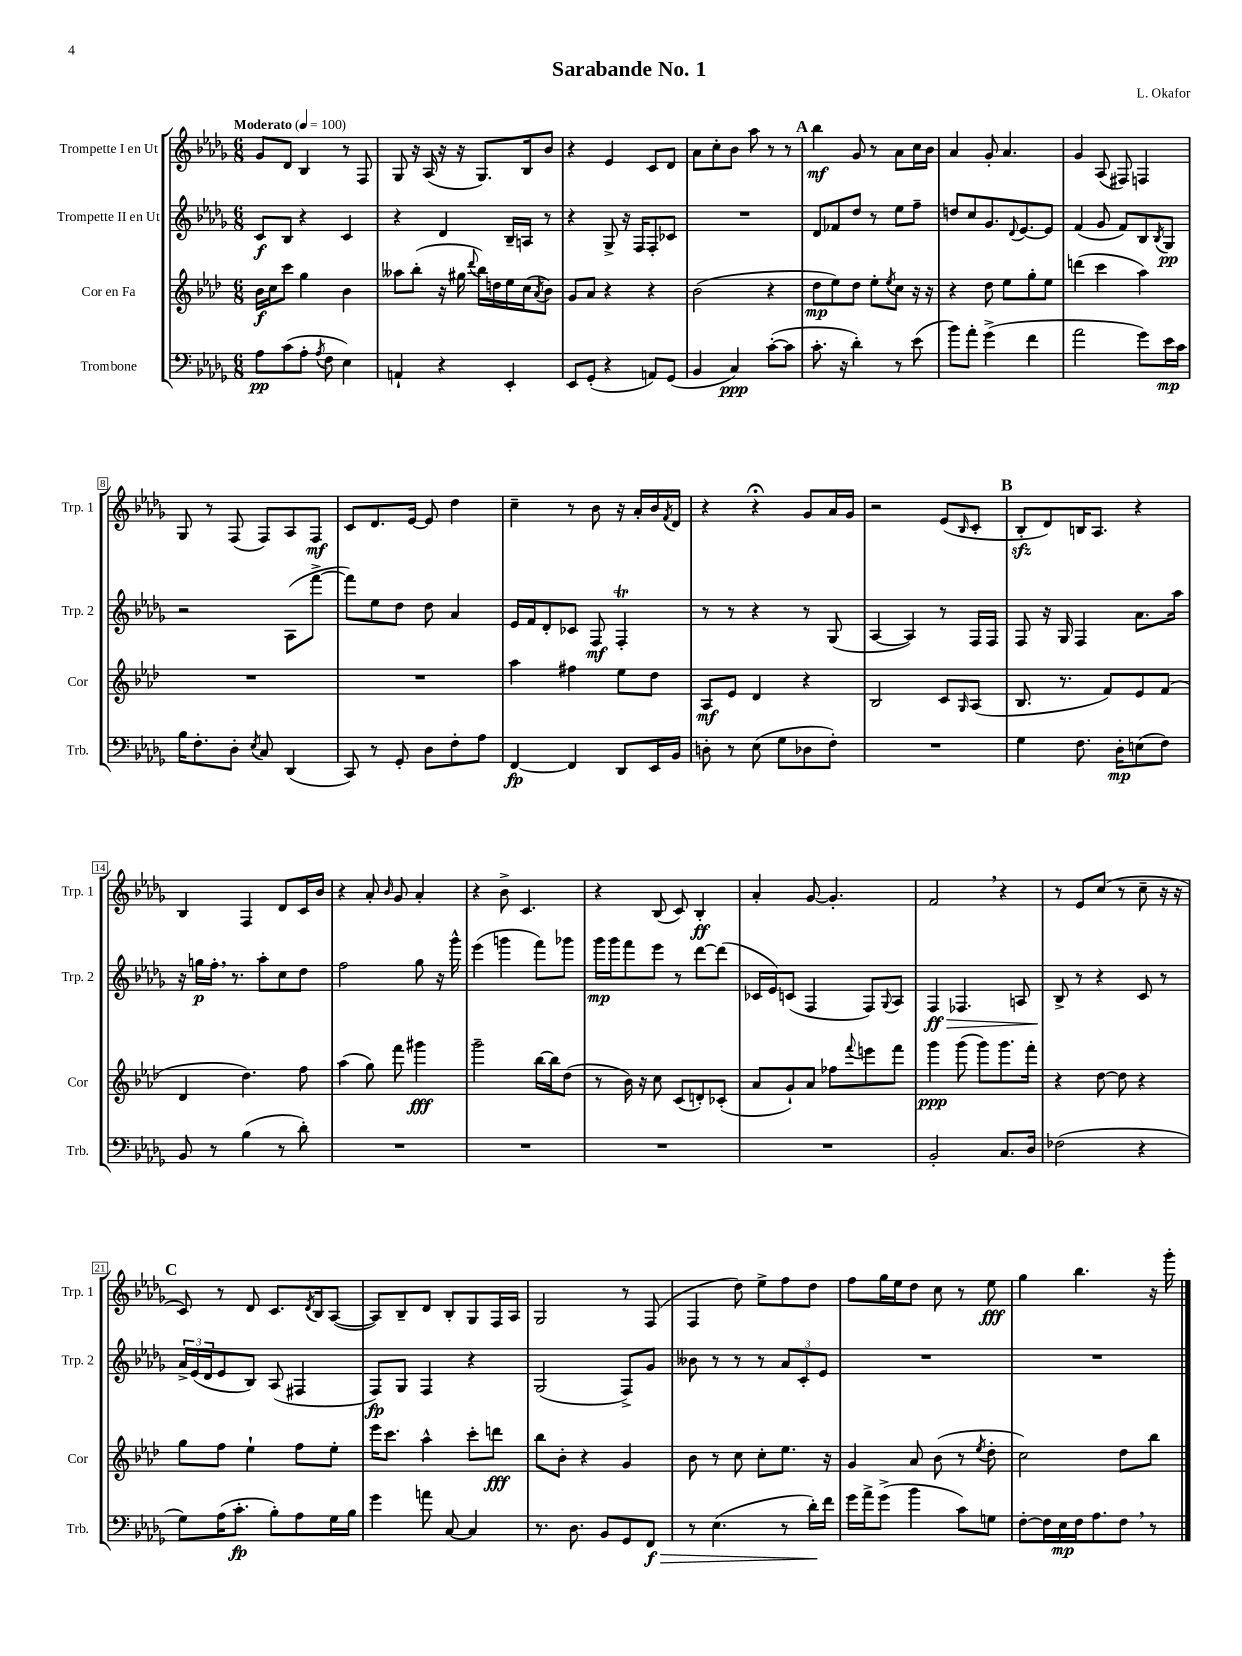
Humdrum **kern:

**kern	**kern	**kern	**kern
*staff4	*staff3	*staff2	*staff1
*clefF4	*clefG2	*clefG2	*clefG2
*k[b-e-a-d-g-]	*k[b-e-a-d-]	*k[b-e-a-d-g-]	*k[b-e-a-d-g-]
*M6/8	*M6/8	*M6/8	*M6/8
*MM100	*MM100	*MM100	*MM100
8A-	16b-	8c	8g-
.	16cc	.	.
(8c	8ccc	8B-	8d-
8A-'	4gg	4r	4B-
8qA-	.	.	.
8F	.	.	.
4E-)	4b-	4c	8r
.	.	.	8F
=	=	=	=
4AA`	8aa--	4r	8G-
.	(8bb-'	.	16r
.	.	.	(16A-
4r	16r	4d-	16r
.	16gg#	.	16r
.	8qqddd-	.	.
.	16bb-)	.	8.G-)
.	16dd	.	.
4EE-'	16ee-	16B-~	.
.	(16cc	16A	16B-
.	8qa-	.	.
.	8b-)	8r	8b-
=	=	=	=
8EE-	8g	4r	4r
(8GG-'	8a-	.	.
4r	4r	8G-^	4e-
.	.	16r	.
.	.	16F	.
8AA)	4r	8F'	8c
(8GG-	.	8c-	8d-
=	=	=	=
4BB-	(2b-	2.r	8a-
.	.	.	8cc'
4C)	.	.	8b-
.	.	.	8aa-
([8c'	4r	.	8r
8c]	.	.	8r
=	=	=	=
8.c'	8dd-	8d-	4bb-
.	8ee-)	8f-	.
16r	.	.	.
4d-')	8dd-	8dd-	8g-
.	8ee-'	8r	8r
.	8qee-	.	.
8r	8cc	8ee-	8a-
(8e-	16r	8ff~	16cc
.	16r	.	16b-
=	=	=	=
8b-)	4r	8dd	4a-
8a-'	.	8cc	.
(4g-^	8dd-	8.g-	8g-'
.	8ee-	.	4.a-
.	.	8qqd-	.
.	.	[8.e-	.
4f	8gg'	.	.
.	8ee-	8e-]	.
=	=	=	=
2a-	(4ddd	(4f	4g-
.	4ccc	8g-	(8A-
.	.	8f)	8F#)
8g-)	4aa-)	8B-	4F
.	.	8qB-	.
16e-	.	8G-	.
16c	.	.	.
=	=	=	=
16B-	2.r	2r	8G-
8.F'	.	.	.
.	.	.	8r
8D-'	.	.	(8F
8qE-	.	.	.
8C	.	.	8F)
(4DD-	.	(8A-	8A-
.	.	[8fff^	8F
=	=	=	=
8CC)	2.r	8fff])	8c
8r	.	8ee-	8.d-
8GG-'	.	8dd-	.
.	.	.	[16e-
8D-	.	8dd-	8e-]
8F'	.	4a-	4dd-
8A-	.	.	.
=	=	=	=
[4FF	4aa-	16e-	4cc~
.	.	16f	.
.	.	8d-'	.
4FF]	4ff#	8c-	8r
.	.	8F	8b-
8DD-	8ee-	4F'	16r
.	.	.	16a-'
16EE-	8dd-	.	16b-
.	.	.	8qf
16BB-	.	.	16d-
=	=	=	=
8D'	8A-	8r	4r
8r	8e-	8r	.
(8E-	4d-	4r	4r;
8G-	.	.	.
8D-	4r	8r	8g-
8F')	.	(8G-	16a-
.	.	.	16g-
=	=	=	=
2.r	2B-	[4A-	2r
.	.	4A-])	.
.	8c	8r	(8e-
.	16qqG	.	16qqB-
.	(8A-	16F	8c'
.	.	16F	.
=	=	=	=
4G-	8.B-	8F	8B-'
.	.	16r	8d-)
.	8.r	16G-	.
8.F	.	4F	16B
.	.	.	8.A-
.	8f)	.	.
16D-'	.	.	.
(8E	8e-	8.a-	4r
8F)	(8f	.	.
.	.	16aa-	.
=	=	=	=
8BB-	4d-	16r	4B-
.	.	16gg	.
8r	.	16ff'	.
.	.	8.r	.
(4B-	4.dd-)	.	4F
.	.	8aa-'	.
8r	.	8cc	8d-
8d-')	8ff	8dd-	16c
.	.	.	16b-
=	=	=	=
2.r	(4aa-	2ff	4r
.	8gg)	.	8a-'
.	.	.	16qqb-
.	8fff	.	8g-
.	4ggg#	8gg-	4a-'
.	.	16r	.
.	.	16ggg-^^	.
=	=	=	=
2.r	2ggg~	(4eee-	4r
.	.	4ggg	8b-^
.	.	.	4.c
.	[16bb-	8fff)	.
.	16bb-]	.	.
.	(8dd-	8ggg-	.
=	=	=	=
2.r	8r	16ggg-	4r
.	.	16ggg-	.
.	16b-)	8fff	.
.	16r	.	.
.	8cc	8eee-	(8B-
.	(8c	8r	8c)
.	8d')	[8ddd-	4B-'
.	(8c-'	(8ddd-]	.
=	=	=	=
2.r	8a-	16c-	4a-'
.	.	16e-)	.
.	8g`)	(8c	.
.	8a-	4F	[8g-
.	8ff-	.	4.g-']
.	8qqfff	.	.
.	8eee	8F)	.
.	.	8qqG-	.
.	8fff	8A-	.
=	=	=	=
2BB-'	4ggg	4F	2f
.	(8ggg	4.F-	.
.	8ggg)	.	.
8.C	8.ggg	.	4r
.	.	8A	.
16D-	16fff'	.	.
=	=	=	=
(2F-	4r	8B-^	8r
.	.	8r	8e-
.	[8dd-	4r	(8cc
.	8dd-]	.	8r
4r	4r	8c	8cc~
.	.	8r	16r
.	.	.	16r
=	=	=	=
8G-)	8gg	24a-^	8c)
.	.	(24e-	.
.	.	24d-	.
(16A-	8ff	8e-	8r
8.c'	.	.	.
.	4ee-`	8B-)	8d-
8B-')	.	(8A-	8.c
8A-	8ff	4F#	.
.	.	.	8qd-
.	.	.	16B-
16G-	8ee-'	.	([8A-
16B-	.	.	.
=	=	=	=
4g-	16eee-	8F)	8A-])
.	8.ccc	.	.
.	.	8G-	8B-~
8a	4aa-^^	4F	8d-
[8C	.	.	8B-'
4C]	8ccc'	4r	8G-
.	8ddd	.	16F
.	.	.	16A-
=	=	=	=
8.r	8bb-	(2G-	2G-
.	8b-'	.	.
8.D-	.	.	.
.	4r	.	.
8BB-	.	.	.
8GG-	4g	8F^)	8r
8FF	.	8g-	(8F
=	=	=	=
8r	8b-	8b--	4F
(4.E-	8r	8r	.
.	8cc	8r	8dd-)
.	8cc'	8r	8ee-^
8r	8.ee-	12a-	8ff
.	.	12c'	.
16d-')	.	.	8dd-
.	.	12e-	.
16f	16r	.	.
=	=	=	=
16g-	4g	2.r	8ff
16a-^	.	.	.
(8g-^	.	.	16gg-
.	.	.	16ee-
4b-	8a-	.	8dd-
.	(8b-	.	8cc
8c)	8r	.	8r
.	8qee-	.	.
8G	8dd-'	.	8ee-
=	=	=	=
[8F'	2cc)	2.r	4gg-
16F]	.	.	.
16E-	.	.	.
16F	.	.	4.bb-
8.A-	.	.	.
8F	8dd-	.	.
8r	8bb-	.	16r
.	.	.	16ggg-'
==	==	==	==
*-	*-	*-	*-
